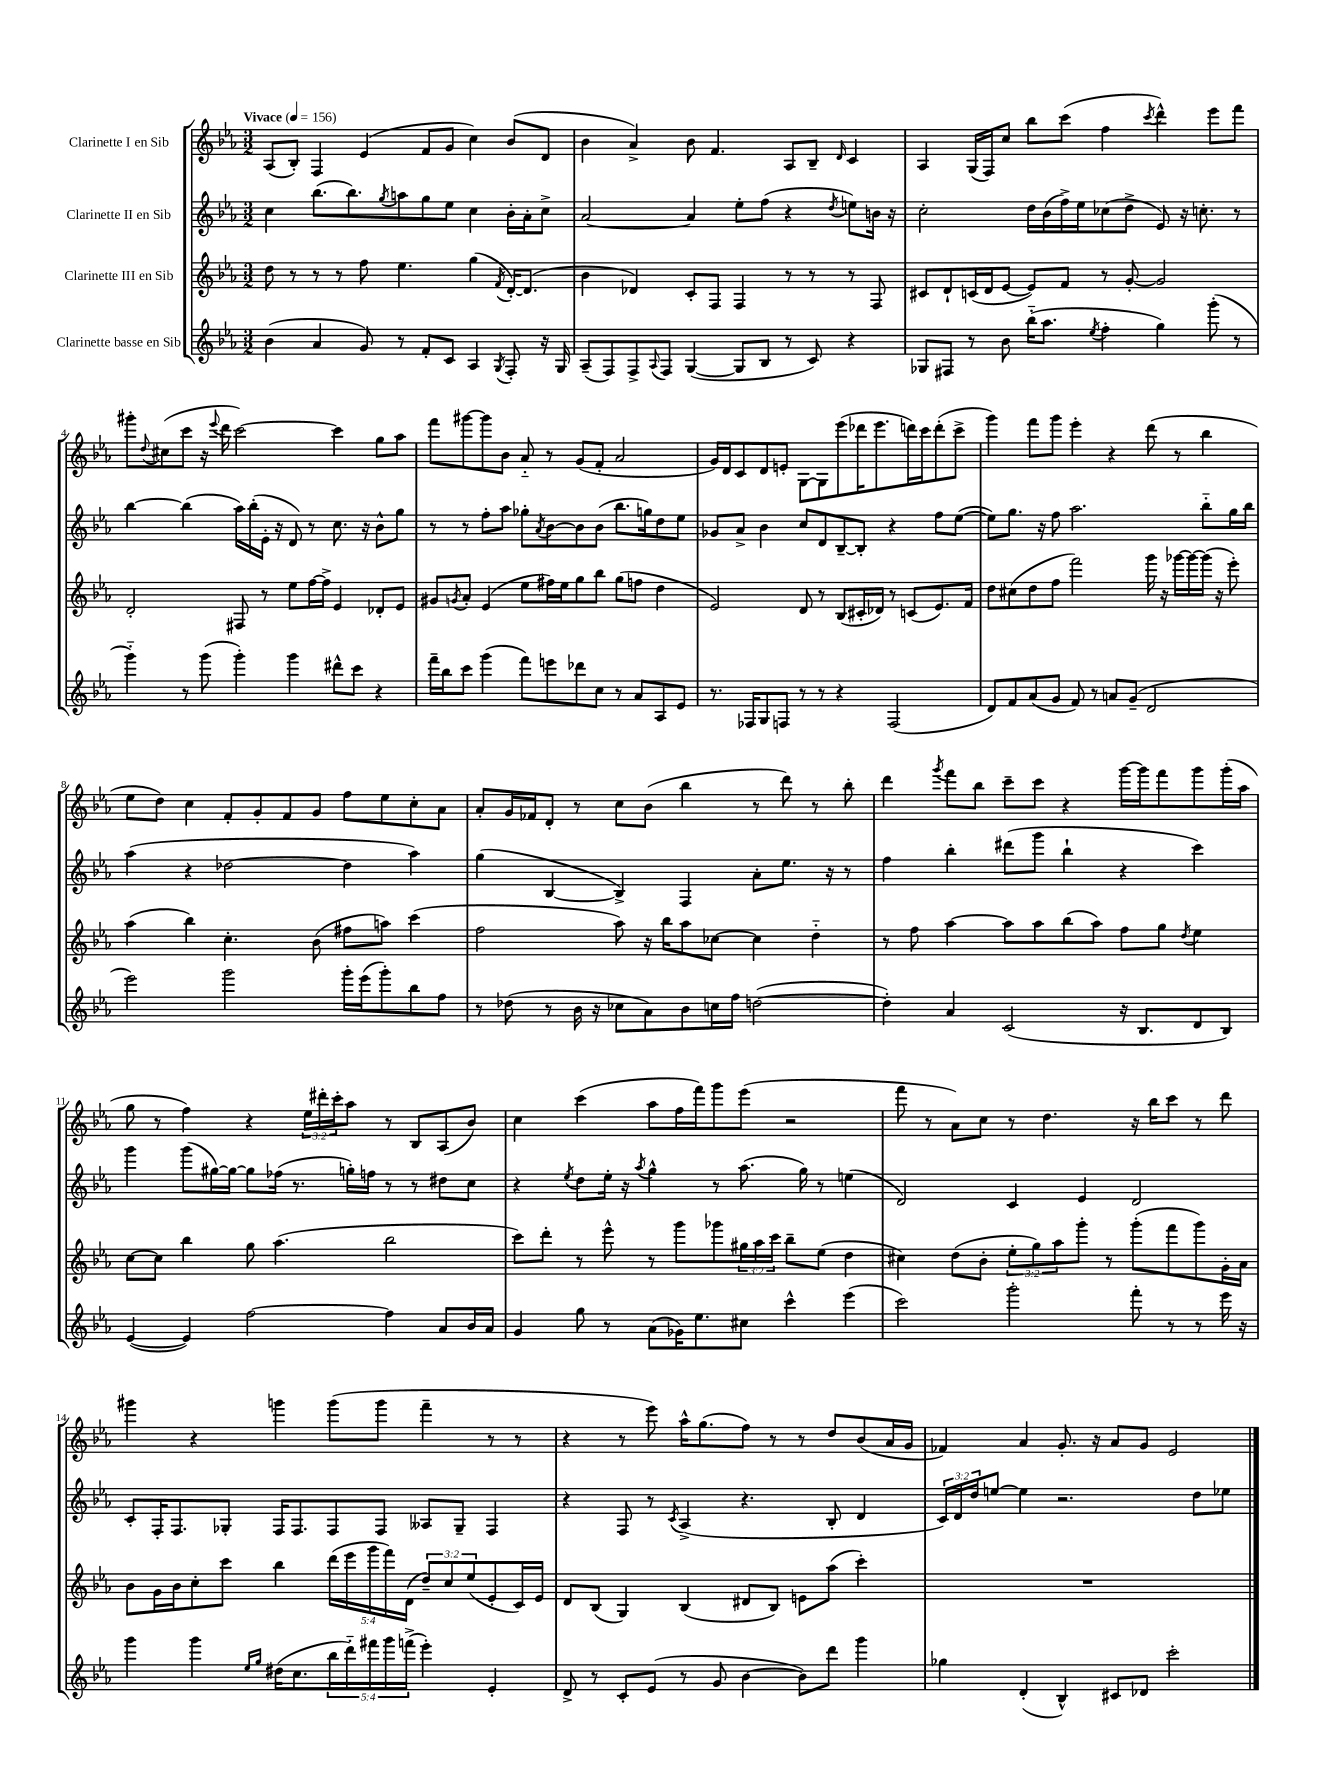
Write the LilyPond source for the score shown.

<<
\new StaffGroup <<
\new Staff = "s0" \with { instrumentName = "Clarinette I en Sib" } {
    \clef treble \key ees \major \numericTimeSignature \time 3/2 \override Staff.TupletNumber.text = #tuplet-number::calc-fraction-text \tempo "Vivace" 4 = 156
    aes8( bes8-.) f4 ees'4( f'8 g'8 c''4) bes'8( d'8 |
    bes'4 aes'4->) bes'8 f'4. aes8 bes8-- \grace { d'16 } c'4 |
    aes4 g16( f16) c''8 bes''8 c'''8( f''4 \acciaccatura { c'''8 } d'''4-^) ees'''8 f'''8 |
    gis'''8-. \appoggiatura { d''8 } cis''8( c'''8 r16 \appoggiatura { ees'''8 } d'''16 c'''2~) c'''4 g''8 aes''8 |
    f'''8 gis'''8~ gis'''8 bes'8 aes'8-_ r8 g'8( f'8-. aes'2 |
    g'16) d'16 c'8 d'8 e'8-. g8~ g8 ees'''8( des'''16 ees'''8. d'''16) c'''16 d'''8-.( c'''8-> |
    g'''4) f'''8 g'''8 ees'''4-. r4 d'''8( r8 bes''4 |
    ees''8 d''8) c''4 f'8-. g'8-. f'8 g'8 f''8 ees''8 c''8-. aes'8 |
    aes'8-. g'16 fes'16 d'8-. r8 c''8 bes'8( bes''4 r8 d'''8) r8 bes''8-. |
    d'''4 \acciaccatura { g'''8 } f'''8 bes''8 c'''8-- c'''8 r4 g'''16~ g'''16 f'''8 g'''8 g'''16-.( aes''16 |
    g''8 r8 f''4) r4 \tuplet 3/2 { ees''16 dis'''16-. c'''16-. } aes''8 r8 bes8 aes8( bes'8) |
    c''4 c'''4( aes''8 f''16 f'''16) g'''8 ees'''8( r2 |
    f'''8 r8 aes'8) c''8 r8 d''4. r16 bes''16 c'''8 r8 d'''8 |
    gis'''4 r4 g'''4 g'''8( g'''8 f'''4-- r8 r8 |
    r4 r8 ees'''8) aes''16-^ g''8.( f''8) r8 r8 d''8 bes'8( aes'16 g'16 |
    fes'4) aes'4 g'8.-. r16 aes'8 g'8 ees'2 \bar "|." |
}
\new Staff = "s1" \with { instrumentName = "Clarinette II en Sib" } {
    \clef treble \key ees \major \numericTimeSignature \time 3/2 \override Staff.TupletNumber.text = #tuplet-number::calc-fraction-text
    c''4 bes''8.( bes''8.) \acciaccatura { g''8 } a''8 g''8 ees''8 c''4 bes'16-. aes'16-. c''8-> |
    aes'2~ aes'4 ees''8-. f''8( r4 \acciaccatura { d''8 } e''8) b'16 r16 |
    c''2-. d''16 bes'16( f''16->) ees''16 ces''8( d''8-> ees'8) r16 c''8.-. r8 |
    bes''4~ bes''4( aes''16) bes''16-.( ees'16-. r16 d'8) r8 c''8. r16 bes'8-^ g''8 |
    r8 r8 f''8-. aes''8 ges''8-. \acciaccatura { aes'8 } bes'8~ bes'8 bes'8( bes''8. g''16) d''8 ees''8 |
    ges'8 aes'8-> bes'4 c''8 d'8 bes8~-- bes8-. r4 f''8 ees''8~( |
    ees''8) g''8. r16 f''8 aes''2. bes''8-_ g''16 bes''16 |
    aes''4( r4 des''2~ des''4 aes''4) |
    g''4( bes4~ bes4->) f4 aes'8-. ees''8. r16 r8 |
    f''4 bes''4-. dis'''8( g'''8 bes''4-! r4 c'''4) |
    g'''4 g'''8( gis''16~) gis''16~ gis''8 fes''16( r8. g''16-.) f''16 r8 r8 dis''8 c''8 |
    r4 \acciaccatura { ees''8 } d''8 ees''16-. r16 \acciaccatura { aes''8 } g''4-^ r8 aes''8.( g''16) r8 e''4( |
    d'2) c'4 ees'4 d'2 |
    c'8-. f16-. f8. ges8-. f16 f8. f8 f8 aeses8 ges8-- f4 |
    r4 f8 r8 \acciaccatura { c'8 } aes4->( r4. bes8-. d'4 |
    \tuplet 3/2 { c'16) d'16 d''16 } e''8~ e''4 r2. d''8 ees''8 \bar "|." |
}
\new Staff = "s2" \with { instrumentName = "Clarinette III en Sib" } {
    \clef treble \key ees \major \numericTimeSignature \time 3/2 \override Staff.TupletNumber.text = #tuplet-number::calc-fraction-text
    d''8 r8 r8 r8 f''8 ees''4. g''4( \acciaccatura { f'8 } d'16~-.) d'8.( |
    bes'4 des'4) c'8-. f8 f4 r8 r8 r8 f8 |
    cis'8 d'8-! c'16( d'16 ees'8~ ees'8) f'8 r8 g'8~-. g'2 |
    d'2-. fis8 r8 ees''8 f''16~ f''16-> ees'4 des'8-. ees'8 |
    gis'8 \acciaccatura { g'8 } aes'8-. ees'4( ees''8 fis''16) ees''16 g''8 bes''8 g''8( f''8 d''4 |
    ees'2) d'8 r8 bes8( cis'16-. des'16) r8 c'8( ees'8.) f'16 |
    d''8 cis''8( d''8 f''8 f'''2) g'''16 r16 ges'''16~ ges'''16~ ges'''16( r16 ees'''8-.) |
    aes''4( bes''4) c''4.-. bes'8( fis''8 a''8) c'''4( |
    f''2 aes''8) r16 bes''16 aes''8 ces''8~ ces''4 d''4-_ |
    r8 f''8 aes''4~ aes''8 aes''8 bes''8( aes''8) f''8 g''8 \acciaccatura { d''8 } ees''4 |
    c''8~ c''8 bes''4 g''8 aes''4.( bes''2 |
    c'''8) d'''8-. r8 ees'''8-^ r8 g'''8 ges'''8 \tuplet 3/2 { gis''16 aes''16 c'''16 } bes''8-- ees''8( d''4 |
    cis''4) d''8( bes'8-. \tuplet 3/2 { ees''8-. g''8) aes''8 } g'''8-. r8 g'''8-.( f'''8 g'''8) g'16-. aes'16 |
    bes'8 g'16 bes'16 c''8-. c'''8 bes''4 \tuplet 5/4 { d'''16( ees'''16 g'''16 f'''16) d'16( } \tuplet 3/2 { d''8--) c''8 ees''8( } ees'8-. c'16) ees'16 |
    d'8 bes8( g4) bes4( dis'8 bes8) e'8 aes''8( c'''4-.) |
    R1. \bar "|." |
}
\new Staff = "s3" \with { instrumentName = "Clarinette basse en Sib" } {
    \clef treble \key ees \major \numericTimeSignature \time 3/2 \override Staff.TupletNumber.text = #tuplet-number::calc-fraction-text
    bes'4( aes'4 g'8) r8 f'8-. c'8 aes4 \acciaccatura { g8 } f8-. r16 g16 |
    aes8--( f8) f8-> \appoggiatura { aes8 } f8 g4~( g8 bes8 r8 c'8) r4 |
    ges8 fis8 r8 bes'8 bes''16-_( aes''8. \acciaccatura { ees''8 } f''4-. g''4) g'''8-.( r8 |
    g'''4-_) r8 g'''8( g'''4-.) g'''4 dis'''8-^ c'''8 r4 |
    f'''16-- bes''16 c'''8 g'''4( f'''8) e'''8 des'''8 c''8 r8 aes'8 aes8 ees'8 |
    r8. fes16 g8 f8 r8 r8 r4 f2( |
    d'8) f'8 aes'8( g'8 f'8) r8 a'8 g'8--( d'2 |
    ees'''2) g'''2 g'''16-. ees'''16( g'''8-.) bes''8 f''8 |
    r8 des''8( r8 bes'16 r16 ces''8 aes'8) bes'8 c''16 f''16 d''2~( |
    d''4-.) aes'4 c'2( r16 bes8. d'8 bes8) |
    ees'4~( ees'4) f''2~ f''4 aes'8 bes'16 aes'16 |
    g'4 g''8 r8 aes'8( ges'16) ees''8. cis''8 c'''4-^ ees'''4( |
    c'''2) g'''2-. f'''8-. r8 r8 ees'''16 r16 |
    g'''4 g'''4 \grace { ees''16 g''16 } dis''16( c''8. \tuplet 5/4 { bes''16 d'''16-_) fis'''16 g'''16 f'''16->( } ees'''4-.) ees'4-. |
    d'8-> r8 c'8-. ees'8( r8 g'8 bes'4~ bes'8) d'''8 g'''4 |
    ges''4 d'4-.( bes4-^) cis'8 des'8 c'''2-. \bar "|." |
}
>>
>>
